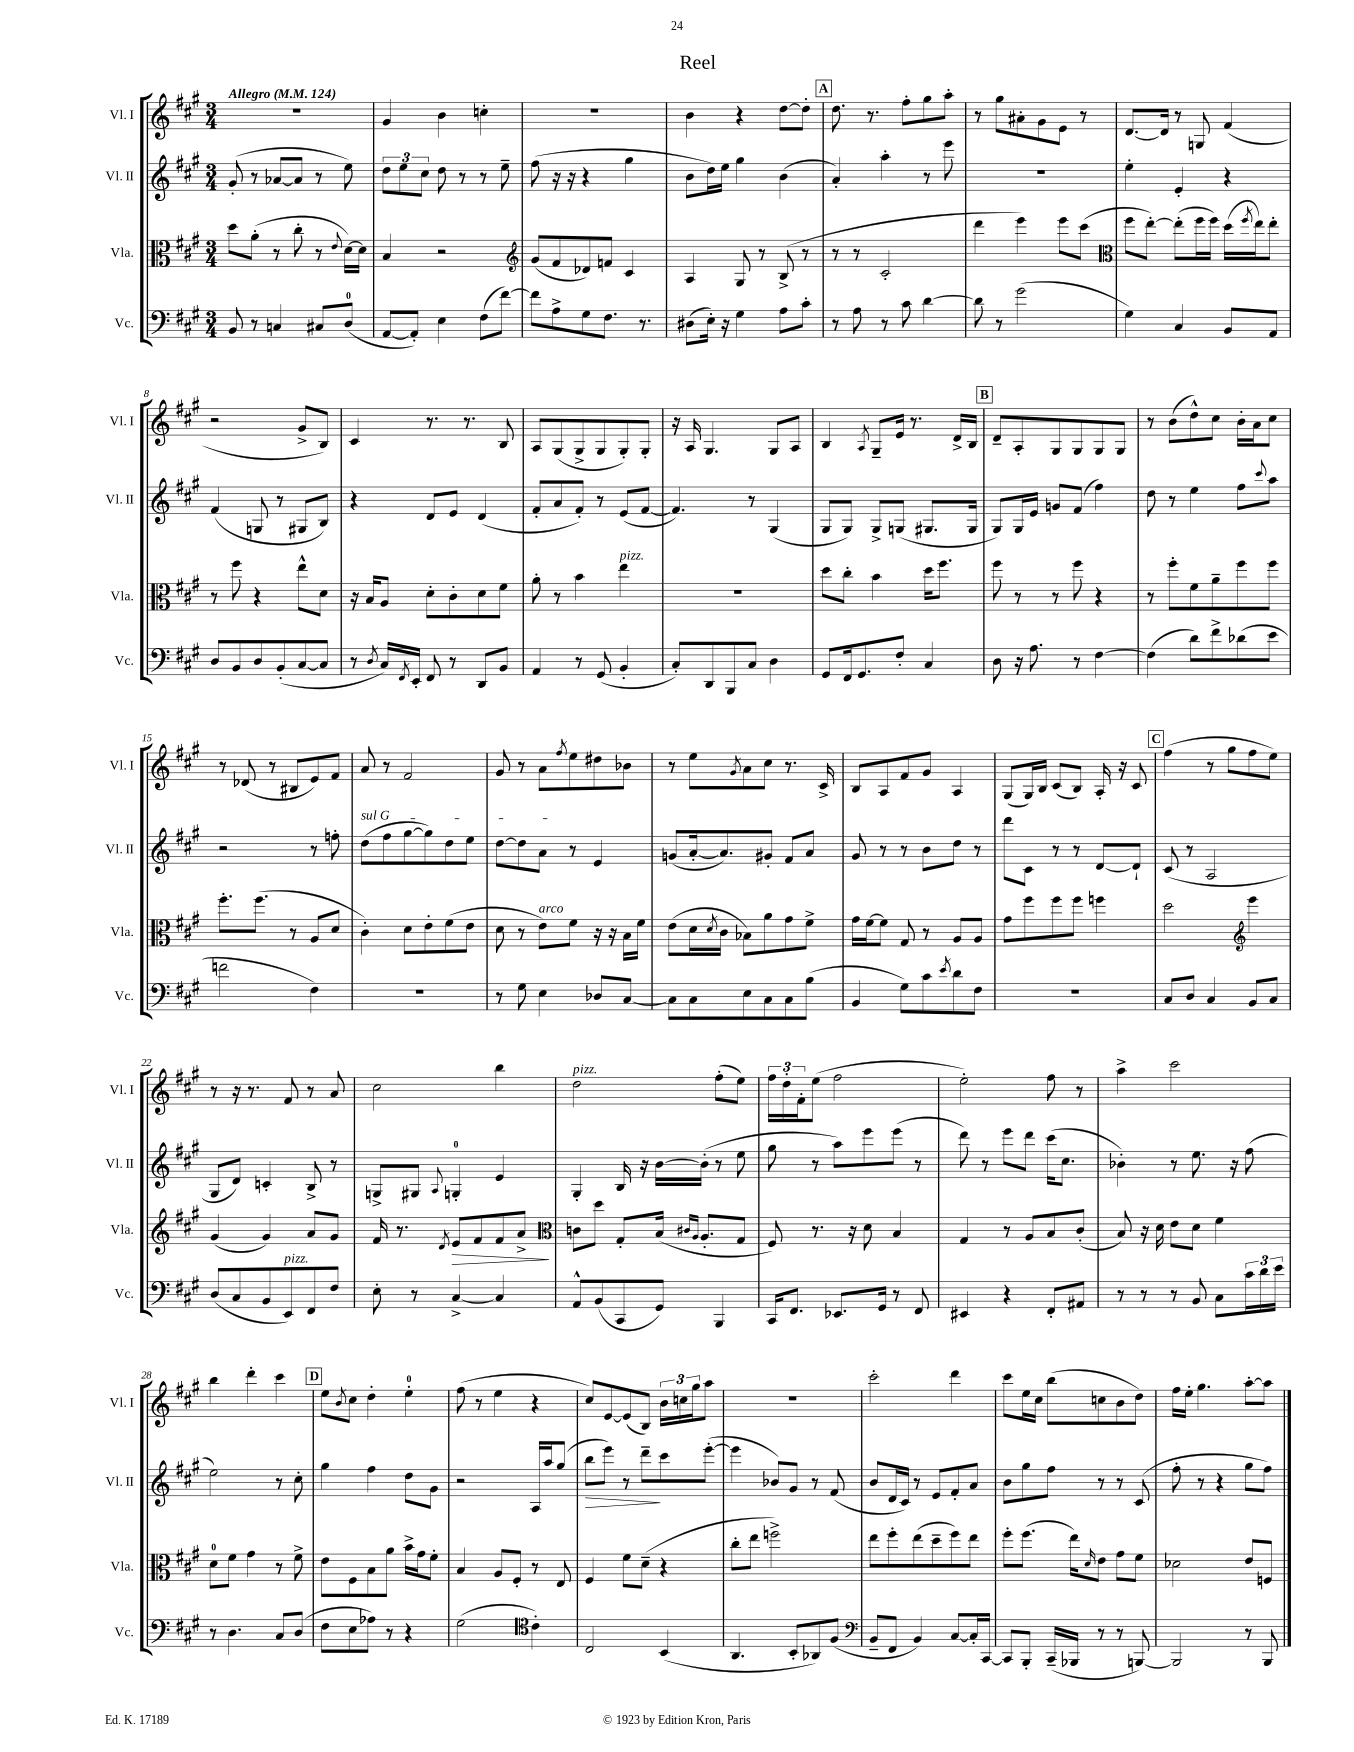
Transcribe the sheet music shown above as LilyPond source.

\header { title = "Reel" }
<<
\new StaffGroup <<
\new Staff = "s0" \with { instrumentName = "Vl. I" shortInstrumentName = "Vl. I" } {
    \clef treble \key a \major \numericTimeSignature \time 3/4 \tempo "Allegro" 4 = 124
    R2. |
    gis'4 b'4 c''4-. |
    R2. |
    b'4 r4 d''8~ d''8-. |
    \mark \markup { \box "A" } d''8. r8. fis''8-. gis''8 a''8-. |
    r8 gis''8 ais'8-. gis'8 e'8 r8 |
    d'8.~ d'16 r8 g8 fis'4( |
    r2 gis'8-> b8) |
    cis'4 r8. r8. b8 |
    a8 gis8( gis8-> gis8 gis8-.) gis8-. |
    r16 a16 gis4. gis8 a8 |
    b4 \acciaccatura { a8 } gis8-- e'16 r8. d'16-> b16 |
    \mark \markup { \box "B" } d'8-- a8-. gis8 gis8 gis8 gis8 |
    r8 b'8( d''8-^) cis''8 b'16-. a'16 cis''8 |
    r8 des'8( r8 bis8 e'8) fis'8 |
    a'8 r8 fis'2 |
    gis'8 r8 a'8 \acciaccatura { fis''8 } e''8 dis''8 bes'8 |
    r8 e''8 \acciaccatura { gis'8 } a'8 cis''8 r8. cis'16-> |
    b8 a8 fis'8 gis'8 a4 |
    gis8( gis16) b16 cis'8( b8) a16-. r16 cis'8 |
    \mark \markup { \box "C" } fis''4( r8 gis''8 fis''8 e''8) |
    r8 r16 r8. fis'8 r8 a'8 |
    cis''2 b''4 |
    d''2^\markup { \italic "pizz." } fis''8-.( e''8) |
    \tuplet 3/2 { fis''16 d''16-. fis'16-. } e''8( fis''2 |
    e''2-.) fis''8 r8 |
    a''4-> cis'''2 |
    b''4 d'''4-. cis'''4 |
    \mark \markup { \box "D" } e''8 \acciaccatura { b'8 } cis''8 d''4-. e''4-0-. |
    fis''8( r8 e''4 r4 |
    cis''8) e'8~ e'8( b8) \tuplet 3/2 { b'16 c''16 gis''16 } a''8 |
    R2. |
    cis'''2-. d'''4 |
    cis'''8 e''16 cis''16 b''8( c''8 b'8 d''8) |
    fis''16 e''16-. gis''4. a''8~-. a''8 \bar "|." |
}
\new Staff = "s1" \with { instrumentName = "Vl. II" shortInstrumentName = "Vl. II" } {
    \clef treble \key a \major \numericTimeSignature \time 3/4
    gis'8-.( r8 aes'8~ aes'8 r8 e''8) |
    \tuplet 3/2 { d''8 e''8 cis''8 } d''8 r8 r8 e''8-- |
    fis''8( r16 r16 r4 gis''4 |
    b'8 d''16) e''16 gis''4 b'4( |
    \mark \markup { \box "A" } a'4-.) a''4-. r8 e'''8 |
    R2. |
    e''4-. e'4-. r4 |
    fis'4( g8 r8 gis8 b8) |
    r4 d'8 e'8 d'4( |
    fis'8-. a'8 fis'8-.) r8 e'8( fis'8~ |
    fis'4.) r8 gis4( |
    gis8 gis8) gis8-> g8( gis8. gis16 |
    \mark \markup { \box "B" } gis8) gis16 e'16 g'8 fis'8( fis''4) |
    d''8 r8 e''4 fis''8 \appoggiatura { cis'''8 } a''8 |
    r2 r8 f''8-. |
    \once \override TextSpanner.bound-details.left.text = \markup { \italic "sul G" } d''8\startTextSpan( fis''8 gis''8~ gis''8) d''8 e''8 |
    d''8~ d''8 a'8\stopTextSpan r8 e'4 |
    g'8( a'16~-. a'8.) gis'8-. fis'8 a'8 |
    gis'8 r8 r8 b'8 d''8 r8 |
    d'''8 cis'8 r8 r8 d'8~ d'8-! |
    \mark \markup { \box "C" } cis'8( r8 a2 |
    gis8 d'8) c'4-. b8-> r8 |
    g8-> gis8 \appoggiatura { a8 } g4-0-. e'4 |
    gis4-. b16 r16 b'16~ b'16-.( r8 e''8 |
    gis''8 r8 a''8) e'''8 e'''8( r8 |
    d'''8) r8 e'''8 d'''8 cis'''16( cis''8. |
    bes'4-.) r8 e''8. r16 fis''8( |
    e''2) r8 cis''8-. |
    \mark \markup { \box "D" } gis''4 fis''4 d''8 gis'8 |
    r2 a16 a''16 gis''8( |
    b''8\> e'''8) r8 d'''8--\! cis'''8 e'''8~-.( |
    e'''4 bes'8) gis'8 r8 fis'8( |
    b'8 d'16 cis'16) r8 e'8 fis'8-. a'8 |
    b'8 gis''8 fis''8 r8 r8 cis'8( |
    fis''8-. r8 r4 gis''8 fis''8) \bar "|." |
}
\new Staff = "s2" \with { instrumentName = "Vla." shortInstrumentName = "Vla." } {
    \clef alto \key a \major \numericTimeSignature \time 3/4
    d''8 a'8-.( r8 cis''8-. r8 \appoggiatura { e'8 } d'16~) d'16 |
    b4 r2 |
    \clef treble gis'8( fis'8 des'8) f'8 cis'4 |
    a4 gis8 r8 b8->( r8 |
    \mark \markup { \box "A" } r8 r8 cis'2-. |
    d'''4 e'''4) e'''8 cis'''8( |
    \clef alto fis''8 e''8~-.) e''8-.( fis''16 fis''16) d''16( \acciaccatura { fis''8 } e''16) e''8-. |
    r8 fis''8 r4 e''8-^ d'8 |
    r16 b16 a8 d'8-. cis'8-. d'8 fis'8 |
    a'8-. r8 b'4 e''4^\markup { \italic "pizz." } |
    R2. |
    d''8 cis''8-. b'4 d''16 fis''8. |
    \mark \markup { \box "B" } fis''8 r8 r8 fis''8 r4 |
    r8 fis''8-. fis'8 a'8-- fis''8 fis''8 |
    fis''8.-. fis''8.( r8 a8 d'8 |
    cis'4-.) d'8 e'8-. fis'8( e'8 |
    d'8 r8 e'8^\markup { \italic "arco" }) fis'8 r16 r16 b16 fis'16 |
    e'8( d'16 \acciaccatura { d'8 } cis'16 bes8) a'8 gis'8 fis'8-> |
    gis'16 fis'16~ fis'8 gis8 r8 a8 a8 |
    gis'8 fis''8 fis''8 fis''8 f''4 |
    \mark \markup { \box "C" } d''2 \clef treble e'''4 |
    gis'4( gis'4) a'8 gis'8 |
    fis'16 r8. \acciaccatura { d'8 } e'8\> fis'8 fis'8 a'8->\! |
    \clef alto c'8 d''8 gis8-. b16( \grace { cis'16 a16 } a8.-. gis8 |
    fis8) r8. r16 d'8 b4 |
    gis4 r8 a8 b8 cis'8-.( |
    b8) r16 d'16 e'8 d'8 fis'4 |
    d'8-0 fis'8 gis'4 r8 fis'8-> |
    \mark \markup { \box "D" } e'8 fis8 b8 a'8 b'16-> gis'16 fis'8-. |
    b4 a8 fis8-. r8 e8 |
    fis4 fis'8 d'8--( r4 |
    cis''8-. e''8 f''2->) |
    e''8 fis''8-. e''8( d''8-- fis''8) e''8 |
    fis''8-. fis''8.( e''16) \grace { d'16 } e'8 gis'8 fis'8 |
    des'2 e'8 f8 \bar "|." |
}
\new Staff = "s3" \with { instrumentName = "Vc." shortInstrumentName = "Vc." } {
    \clef bass \key a \major \numericTimeSignature \time 3/4
    b,8 r8 c4 cis8 d8-0( |
    a,8~ a,8-.) e4 fis8( fis'8~) |
    fis'8 a8-> gis8 fis8. r8. |
    dis8( e16-.) r16 gis4 a8 cis'8-. |
    \mark \markup { \box "A" } r8 a8 r8 cis'8 d'4~ |
    d'8 r8 gis'2( |
    gis4) cis4 b,8 a,8 |
    d8 b,8 d8 b,8-.( cis8~ cis8 |
    r8 \acciaccatura { d8 } cis16) \acciaccatura { fis,8 } e,16-. fis,8 r8 d,8 b,8 |
    a,4 r8 gis,8( b,4-. |
    cis8-.) d,8 b,,8 cis8 d4 |
    gis,8 fis,16 gis,8. fis8-. cis4 |
    \mark \markup { \box "B" } d8 r16 a8. r8 fis4~ |
    fis4( d'8) fis'8-> des'8( e'8 |
    f'2 fis4) |
    R2. |
    r8 gis8 e4 des8 cis8~ |
    cis8 cis8 e8 cis8 cis8 b8( |
    b,4 gis8) cis'8 \acciaccatura { e'8 } d'8 fis8 |
    R2. |
    \mark \markup { \box "C" } cis8 d8 cis4 b,8 cis8 |
    d8( cis8 b,8 e,8^\markup { \italic "pizz." }) fis,8 fis8 |
    e8-. r8 cis4~-> cis4 |
    a,8-^ b,8( cis,8 gis,8) b,,4 |
    cis,16 fis,8. ees,8. gis,16 r8 fis,8 |
    eis,4 r4 fis,8-. ais,8 |
    r8 r8 r8 b,8 cis8 \tuplet 3/2 { cis'16 d'16 e'16 } |
    r8 d4. cis8 d8( |
    \mark \markup { \box "D" } fis8 e8 aes8) r8 r4 |
    gis2( \clef tenor cis'4-.) |
    cis2 b,4( |
    a,4. b,8-. aes,8) fis8( |
    \clef bass b,8-- fis,8 b,4) cis8~ cis16-. cis,16~ |
    cis,8 b,,8-. cis,16--( bes,,16 r8 r8 b,,8~) |
    b,,2 r8 b,,8 \bar "|." |
}
>>
>>
